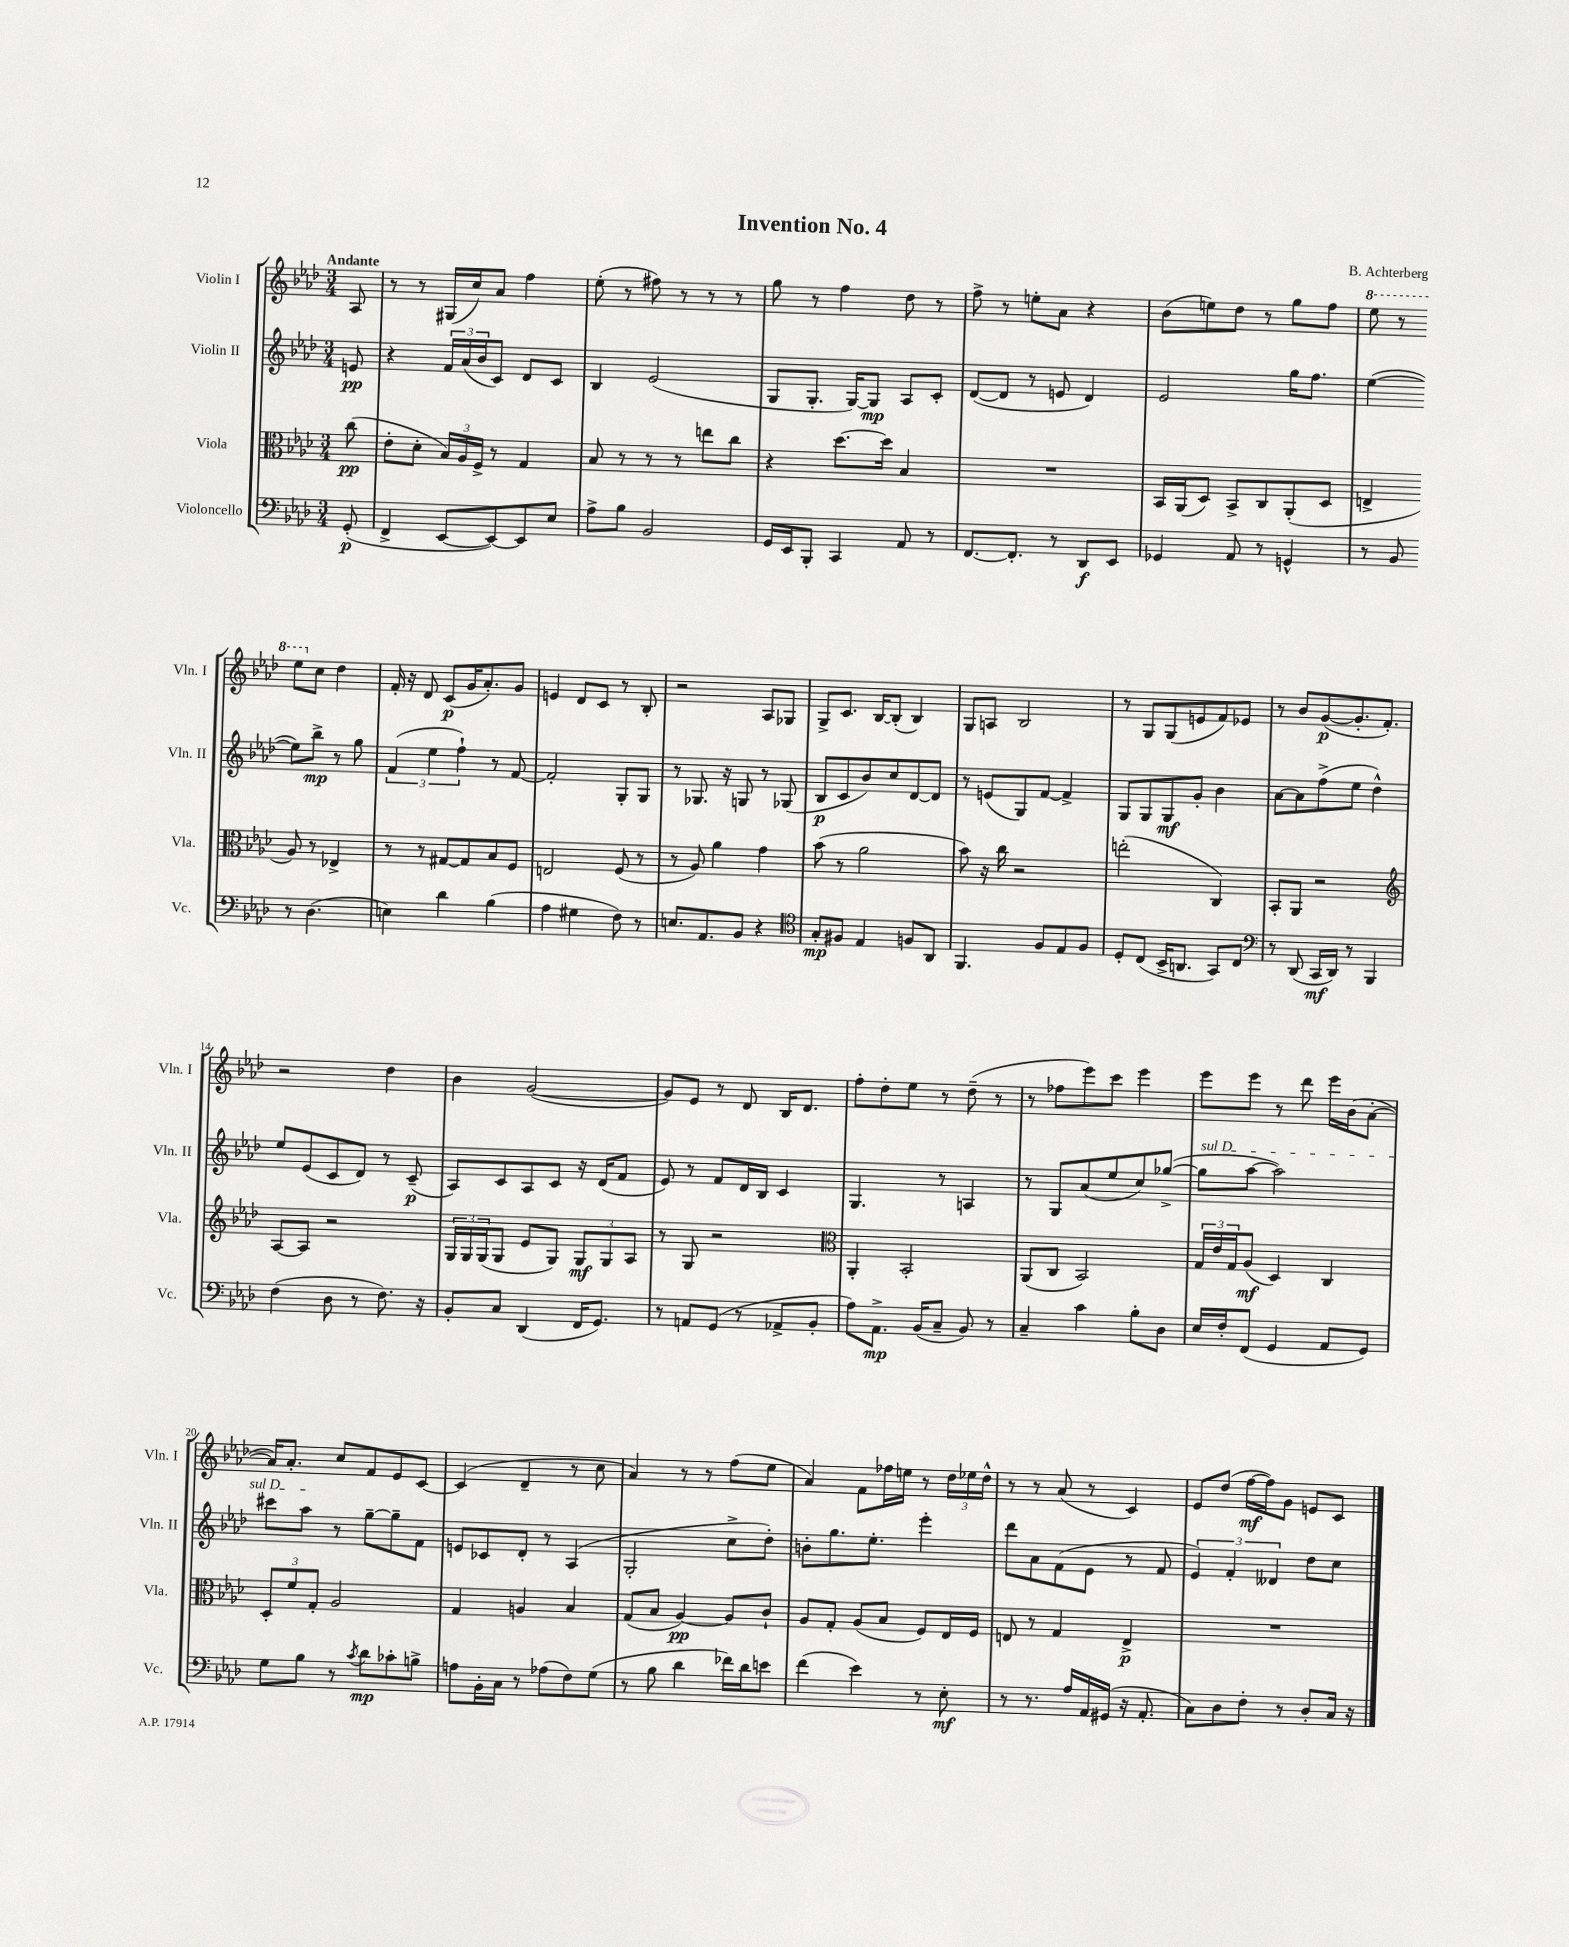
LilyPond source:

\header { title = "Invention No. 4" composer = "B. Achterberg" }
<<
\new StaffGroup <<
\new Staff = "s0" \with { instrumentName = "Violin I" shortInstrumentName = "Vln. I" } {
    \clef treble \key aes \major \numericTimeSignature \time 3/4 \partial 8 \tempo "Andante"
    aes8 |
    r8 r8 gis16( c''16) aes'8 f''4 |
    ees''8-.( r8 fis''8) r8 r8 r8 |
    g''8 r8 f''4 des''8 r8 |
    f''8-> r8 e''8-. aes'8 r4 |
    bes'8( e''8) des''8 r8 g''8 f''8 |
    \ottava #1 ees'''8 r8 ees'''8 \ottava #0 c''8 des''4 |
    f'16-. r16 des'8 c'8\p( g'16 aes'8.-.) g'8 |
    e'4 des'8 c'8 r8 bes8-. |
    r2 aes8 ges8 |
    g8-> c'8. bes16~ bes8-.( bes4) |
    g8 a8 bes2 |
    r8 g8 g8( e'8 f'8) ees'8 |
    r8 bes'8 g'8~\p( g'8.-. f'8.-.) |
    r2 des''4 |
    bes'4 g'2~( |
    g'8) ees'8 r8 des'8 bes16 des'8. |
    f''8-. des''8-. ees''8 r8 des''8--( r8 |
    r8 fes''8 ees'''8) c'''8 ees'''4 |
    ees'''8 ees'''8 r8 des'''8 ees'''16 bes'16( aes'8~-. |
    aes'16) aes'8.-. c''8 f'8 ees'8 c'8~ |
    c'4( des'4-- r8 c''8 |
    aes'4) r8 r8 f''8( ees''8 |
    aes'4) f'8 fes''16 e''16 r8 \tuplet 3/2 { des''16 ees''16 des''16-^ } |
    r8 r8 aes'8( r8 c'4) |
    ees'8 des''8( f''16~\mf f''16) g'8 e'8 c'8 \bar "|." |
}
\new Staff = "s1" \with { instrumentName = "Violin II" shortInstrumentName = "Vln. II" } {
    \clef treble \key aes \major \numericTimeSignature \time 3/4 \partial 8
    e'8\pp |
    r4 \tuplet 3/2 { f'16 aes'16( bes'16 } c'8) des'8 c'8 |
    bes4 ees'2( |
    g8 g8.-. g16~) g8\mp aes8 c'8-. |
    des'8~( des'8 r8 e'8 des'4) |
    ees'2 g''16 f''8. |
    ees''4~( ees''8) bes''8->\mp r8 g''8 |
    \tuplet 3/2 { f'4( ees''4 f''4-!) } r8 f'8~ |
    f'2-. g8-. g8 |
    r8 ges8. r16 g8 r8 ges8( |
    bes8\p c'8 bes'8) c''8 des'8~ des'8 |
    r8 e'8( g8) f'8~ f'4-> |
    g8 g8 g8\mf g'8-. bes'4 |
    aes'8~ aes'8 f''8->( ees''8 des''4-^) |
    ees''8 ees'8( c'8 des'8) r8 c'8--\p( |
    aes8) c'8 aes8 c'8 r16 des'16( f'8 |
    ees'8) r8 f'8 des'16 bes16 c'4 |
    g4. r8 a4 |
    r8 g8 aes'8( ees''8 c''8) ges''8~->( |
    \once \override TextSpanner.bound-details.left.text = \markup { \italic "sul D" } ges''8\startTextSpan aes''8~ aes''2) |
    cis'''8 aes''8\stopTextSpan r8 g''8~-- g''8-- f'8 |
    e'8 ces'8 des'8-. r8 aes4( |
    g2-. c''8-> des''8-.) |
    b'8-. g''8. ees''8.-. ees'''4-. |
    des'''8 aes'8 f'8( ees'8 r8 f'8 |
    \tuplet 3/2 { ees'4) f'4-. deses'4 } des''8 c''8 \bar "|." |
}
\new Staff = "s2" \with { instrumentName = "Viola" shortInstrumentName = "Vla." } {
    \clef alto \key aes \major \numericTimeSignature \time 3/4 \partial 8
    c''8\pp( |
    ees'8-. des'8-. \tuplet 3/2 { bes16) aes16 f16-> } r8 g4 |
    bes8 r8 r8 r8 e''8 c''8 |
    r4 des''8.~ des''16 bes4 |
    R2. |
    bes,16 aes,16( des8) bes,8-> c8 aes,8-.( des8 |
    e4-> aes8) r8 ees4-> |
    r8 r8 gis8~ gis8 bes8 f8 |
    e2 f8( r8 |
    r8 aes8) aes'4 g'4 |
    bes'8( r8 aes'2 |
    bes'8) r16 c''16 r2 |
    e''2-.( c4) |
    bes,8-. aes,8 r2 |
    \clef treble aes8~ aes8 r2 |
    \tuplet 3/2 { g16 g16 g16( } g8 ees'8 g8) \tuplet 3/2 { g8\mf g8 aes8 } |
    r8 g8 r2 |
    \clef alto aes,4-. bes,2-. |
    aes,8( c8 bes,2) |
    \tuplet 3/2 { g16 ees'16 g16 } aes8\mf( des4) c4 |
    \tuplet 3/2 { des8-. f'8 g8-. } aes2 |
    g4 a4 bes4 |
    g8( bes8 aes4~\pp) aes8 c'8-! |
    aes8 g8-. aes8( bes8 f8) ees16 f16 |
    e8 r8 g4 e4->\p |
    R2. \bar "|." |
}
\new Staff = "s3" \with { instrumentName = "Violoncello" shortInstrumentName = "Vc." } {
    \clef bass \key aes \major \numericTimeSignature \time 3/4 \partial 8
    g,8-.\p( |
    f,4-> ees,8~ ees,8~) ees,8 ees8 |
    aes8-> bes8 bes,2 |
    g,16 ees,16 bes,,8-. c,4 aes,8 r8 |
    f,8.~ f,8.-. r8 des,8\f ees,8 |
    ges,4 aes,8 r8 g,4-^ |
    r8 bes,8 r8 des4.( |
    e4) des'4 bes4( |
    aes4 gis4 f8) r8 |
    e8. aes,8. bes,8 r4 |
    \clef tenor g8-.\mp fis8 ees4 f8 aes,8 |
    f,4. f8 ees8 f8 |
    des8-. c8( bes,16-> a,8. g,8) c8 |
    \clef bass r8 des,8( c,16\mf des,16) r8 bes,,4 |
    f4( des8 r8 f8.) r16 |
    bes,8-. c8 des,4( f,16 g,8.) |
    r8 a,8 g,8( r8 aes,8-> bes,8-. |
    aes8) aes,8.->\mp bes,16( c8-- bes,8) r8 |
    c4-- c'4 bes8-. des8 |
    ees16 f16-. f,8( g,4 aes,8 g,8) |
    g8 bes8 r8 \acciaccatura { c'8 } des'8\mp ces'8-. b8-> |
    a8 bes,16-. c16 r8 aes8( f8) g8( |
    r8 bes8 des'4 fes'16) des'16 e'8 |
    f'4( ees'4) r8 ees8-.\mf |
    r8 r8. aes16 aes,16 gis,16( r16 aes,8.-. |
    c8) des8 f8-. r8 des8-. c16 r16 \bar "|." |
}
>>
>>
